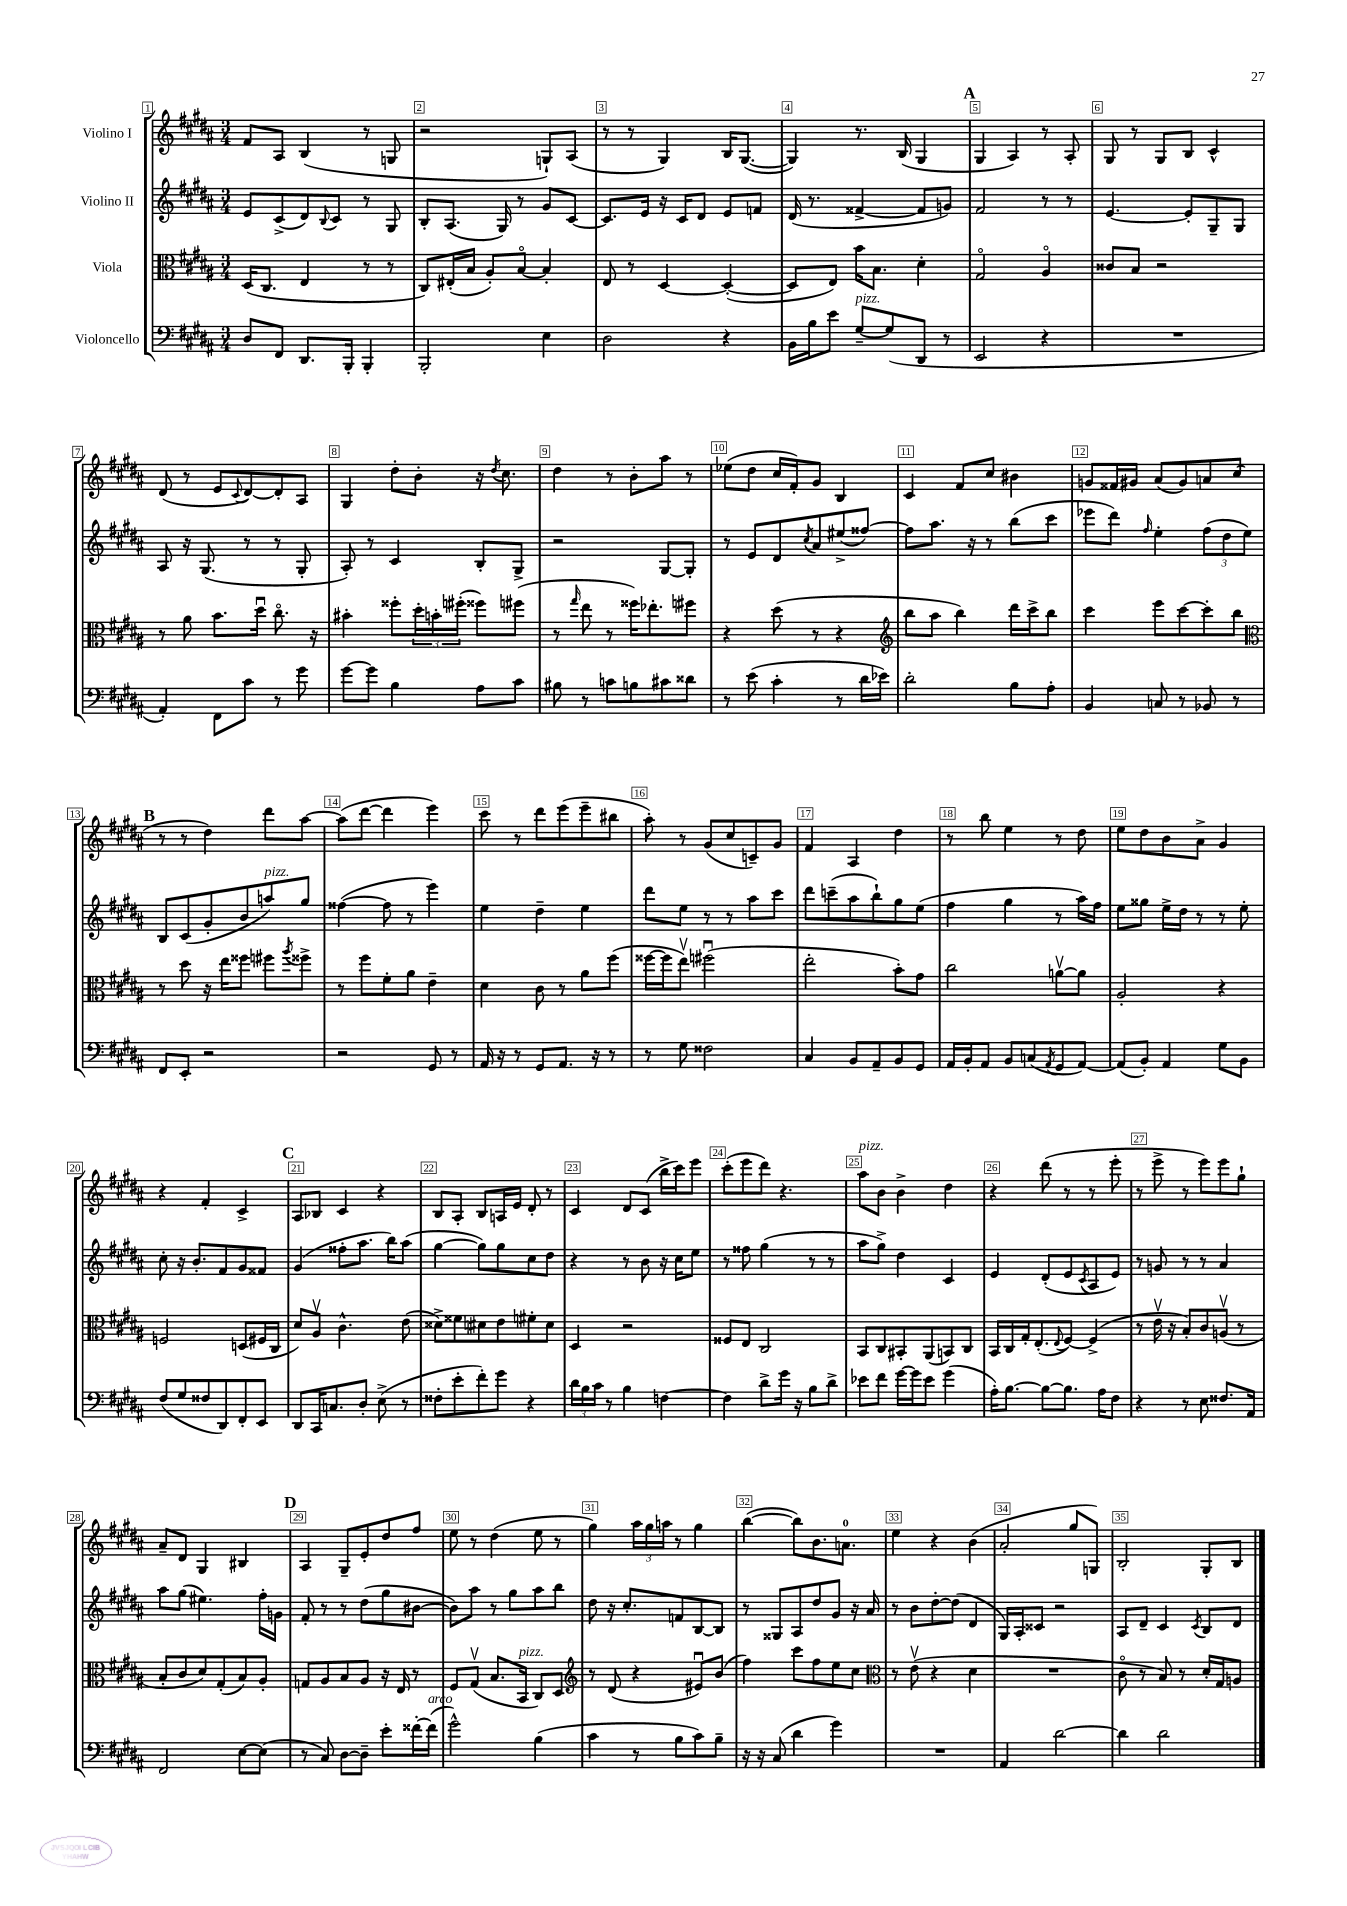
<<
\new StaffGroup <<
\new Staff = "s0" \with { instrumentName = "Violino I" } {
    \clef treble \key b \major \numericTimeSignature \time 3/4
    fis'8 ais8 b4( r8 g8 |
    r2 g8-!) ais8( |
    r8 r8 gis4) b16 gis8.~( |
    gis4) r8. b16( gis4 |
    \mark \markup { \bold "A" } gis4 ais4) r8 ais8-. |
    gis8 r8 gis8 b8 cis'4-^ |
    dis'8( r8 e'8 \appoggiatura { cis'8 } dis'8~) dis'8-. ais8 |
    gis4 dis''8-. b'8-. r16 \acciaccatura { dis''8 } cis''8. |
    dis''4 r8 b'8-. ais''8 r8 |
    ees''8( dis''8 cis''16 fis'16-.) gis'8 b4 |
    cis'4 fis'8 cis''8 bis'4 |
    g'8 fisis'16 gis'16 ais'8( gis'8) a'8 cis''8( |
    \mark \markup { \bold "B" } r8 r8 dis''4) dis'''8 ais''8~ |
    ais''8( dis'''8~ dis'''4 e'''4) |
    cis'''8 r8 dis'''8 e'''8( e'''8-- bis''8 |
    ais''8-.) r8 gis'8( cis''8 c'8--) gis'8 |
    fis'4 ais4 dis''4 |
    r8 b''8 e''4 r8 dis''8 |
    e''8 dis''8 b'8 ais'8-> gis'4 |
    r4 fis'4-. cis'4-> |
    \mark \markup { \bold "C" } ais8 bes8 cis'4 r4 |
    b8 ais8-. b8 a16 e'16 dis'8-. r8 |
    cis'4 dis'8 cis'8( b''16-> cis'''16) e'''8 |
    cis'''8-.( e'''8 dis'''8) r4. |
    ais''8^\markup { \italic "pizz." } b'8 b'4-> dis''4 |
    r4 dis'''8( r8 r8 e'''8-. |
    r8 e'''8-> r8 e'''8) e'''8 gis''8-! |
    ais'8-- dis'8 gis4 bis4 |
    \mark \markup { \bold "D" } ais4 gis8-- e'8-. dis''8 fis''8 |
    e''8 r8 dis''4( e''8 r8 |
    gis''4) \tuplet 3/2 { ais''16 gis''16 a''16 } r8 gis''4 |
    b''4~( b''8) b'8. a'8.-0 |
    e''4 r4 b'4( |
    ais'2-. gis''8 g8) |
    b2-. gis8-. b8 \bar "|." |
}
\new Staff = "s1" \with { instrumentName = "Violino II" } {
    \clef treble \key b \major \numericTimeSignature \time 3/4
    e'8 cis'8->( dis'8) \appoggiatura { b8 } cis'8 r8 gis8 |
    b8-. ais8.( gis16) r8 gis'8 cis'8~ |
    cis'8. e'16 r16 cis'16 dis'8 e'8 f'8 |
    dis'16( r8. fisis'4~-> fisis'8 g'8) |
    \mark \markup { \bold "A" } fis'2 r8 r8 |
    e'4.~ e'8-. gis8-- gis8 |
    ais8 r16 gis8.( r8 r8 gis8-. |
    ais8-.) r8 cis'4 b8-. gis8-> |
    r2 gis8~ gis8-. |
    r8 e'8 dis'8 \acciaccatura { cis''8 } ais'8 eis''8->( fisis''8~) |
    fisis''8 ais''8. r16 r8 b''8( cis'''8 |
    ees'''8 dis'''8) \grace { fis''16 } e''4-. \tuplet 3/2 { fis''8( dis''8 e''8) } |
    \mark \markup { \bold "B" } b8 cis'8( gis'8-. b'8 a''8^\markup { \italic "pizz." }) gis''8 |
    fisis''4~( fisis''8 r8 e'''4) |
    e''4 dis''4-- e''4 |
    dis'''8 e''8 r8 r8 ais''8 cis'''8 |
    dis'''8 c'''8--( ais''8 b''8-!) gis''8 e''8( |
    fis''4 gis''4 r8 ais''16) fis''16 |
    e''8 gisis''8 e''16-> dis''16 r8 r8 e''8-. |
    cis''8-. r16 b'8.-. fis'8 gis'8 fisis'8 |
    \mark \markup { \bold "C" } gis'4( fisis''8-. ais''8. b''16) ais''8( |
    gis''4~ gis''8) gis''8 cis''8 dis''8 |
    r4 r8 b'8 r16 cis''16 e''8 |
    r8 fisis''8 gis''4( r8 r8 |
    ais''8 gis''8->) dis''4 cis'4 |
    e'4 dis'8-.( e'8 \acciaccatura { cis'8 } ais8 e'8) |
    r8 g'8 r8 r8 ais'4 |
    ais''8 gis''8( eis''4.) fis''16-. g'16 |
    \mark \markup { \bold "D" } fis'8-. r8 r8 dis''8( gis''8 bis'8~ |
    bis'8) ais''8 r8 gis''8 ais''8 b''8 |
    dis''8 r16 cis''8.-. f'8 b8~ b8 |
    r8 gisis8 ais8 dis''8 gis'8 r16 ais'16 |
    r8 b'8 dis''8~-. dis''8( dis'4 |
    gis16) ais16-. cisis'8 r2 |
    ais8 dis'8-- cis'4 \acciaccatura { cis'8 } b8 dis'8 \bar "|." |
}
\new Staff = "s2" \with { instrumentName = "Viola" } {
    \clef alto \key b \major \numericTimeSignature \time 3/4
    dis16( cis8. e4 r8 r8 |
    cis8) eis16-.( b16 ais8-.) b8~\flageolet b4-. |
    e8 r8 dis4~ dis4~-.( |
    dis8 e8) b'16 b8. dis'4-. |
    \mark \markup { \bold "A" } gis2\flageolet ais4\flageolet |
    cisis'8 b8 r2 |
    r8 ais'8 b'8. dis''16\downbow cis''8.\flageolet r16 |
    bis'4-. fisis''8-. \tuplet 3/2 { dis''16-. b'16-. fis''16-.( } fisis''8) fis''8( |
    r8 \grace { gis''16 } e''8 r8 fisis''16) ees''8.-. fis''8 |
    r4 dis''8( r8 r4 |
    \clef treble b''8 ais''8 b''4) dis'''16 cis'''16-> b''8 |
    cis'''4 e'''8 cis'''8~ cis'''8-. b''8 |
    \mark \markup { \bold "B" } \clef alto r8 dis''8 r16 e''16 fisis''8 fis''8 \acciaccatura { ais''8 } fisis''8-> |
    r8 fis''8 fis'8-. ais'8 e'4-- |
    dis'4 cis'8 r8 ais'8 fis''8( |
    fisis''16~ fisis''16 e''8\upbow) fis''2\downbow( |
    e''2-. b'8-.) gis'8 |
    cis''2 a'8~\upbow a'8 |
    ais2-. r4 |
    f2 d8( fis16 cis16 |
    \mark \markup { \bold "C" } dis'8) ais8\upbow cis'4.-^ e'8( |
    disis'8->) fisis'8 dis'8 e'8 fis'8-. dis'8 |
    dis4 r2 |
    fisis8 e8 cis2 |
    b,8 cis8 bis,8-. ais,8( b,8) cis8 |
    b,16 cis16 gis16-. e8.-.( \appoggiatura { e8 } fis8~) fis4->( |
    r8 e'16\upbow r16 b8-.) cis'8 a8\upbow( r8 |
    b8-. cis'8 dis'8) gis8-.( b8) ais8-. |
    \mark \markup { \bold "D" } g8 ais8 b8 ais8 r16 e16 r8 |
    fis8 gis8\upbow( b8. b,16^\markup { \italic "pizz." } cis8) dis8 |
    \clef treble r8 dis'8( r4 eis'8\downbow) b'8( |
    fis''4) cis'''8 fis''8 e''8 cis''8 |
    \clef alto r8 e'8\upbow( r4 dis'4 |
    R2. |
    cis'8\flageolet r8 b8) r8 dis'16-. gis16 a8 \bar "|." |
}
\new Staff = "s3" \with { instrumentName = "Violoncello" } {
    \clef bass \key b \major \numericTimeSignature \time 3/4
    dis8 fis,8 dis,8. b,,16-. b,,4-. |
    b,,2-. e4 |
    dis2 r4 |
    b,16 b16 e'8 gis8~--^\markup { \italic "pizz." } gis8( dis,8 r8 |
    \mark \markup { \bold "A" } e,2 r4 |
    R2. |
    ais,4-.) fis,8 cis'8 r8 gis'8 |
    gis'8~ gis'8 b4 ais8 cis'8 |
    bis8 r8 c'8 b8 cis'8 disis'8 |
    r8 e'8( cis'4-. r8 dis'16 ees'16) |
    dis'2-. b8 ais8-. |
    b,4 c8 r8 bes,8 r8 |
    \mark \markup { \bold "B" } fis,8 e,8-. r2 |
    r2 gis,8 r8 |
    ais,16 r16 r8 gis,8 ais,8. r16 r8 |
    r8 gis8 fisis2 |
    cis4 b,8 ais,8-- b,8 gis,8 |
    ais,16 b,16-. ais,8 b,8 c8( \acciaccatura { ais,8 } gis,8 ais,8~) |
    ais,8( b,8-.) ais,4 gis8 b,8 |
    fis8( gis8 fisis8 dis,8) fis,8-. e,8 |
    \mark \markup { \bold "C" } dis,8 cis,16 c8. dis8-. e8->( r8 |
    fisis8-. e'8-. fis'8-.) gis'8 r4 |
    \tuplet 3/2 { dis'16 b16 cis'16 } r8 b4 f4~ |
    f4 dis'8-> gis'16 r16 b8 dis'8-> |
    ees'8 fis'8 gis'16~ gis'16 ees'8 gis'4( |
    ais16-.) b8.~ b8~ b8. ais16 fis8 |
    r4 r8 e8 fisis8. ais,16 |
    fis,2 e8~ e8( |
    \mark \markup { \bold "D" } r8 cis8) dis8~ dis8-- e'8-. fisis'16~-. fisis'16^\markup { \italic "arco" }( |
    gis'2-^) b4( |
    cis'4 r8 b8 cis'8) b8-- |
    r16 r16 cis8( dis'4 gis'4) |
    R2. |
    ais,4 dis'2~ |
    dis'4 dis'2 \bar "|." |
}
>>
>>
\layout { \context { \Score \override BarNumber.break-visibility = ##(#f #t #t) barNumberVisibility = #all-bar-numbers-visible \override BarNumber.stencil = #(make-stencil-boxer 0.1 0.3 ly:text-interface::print) } }
